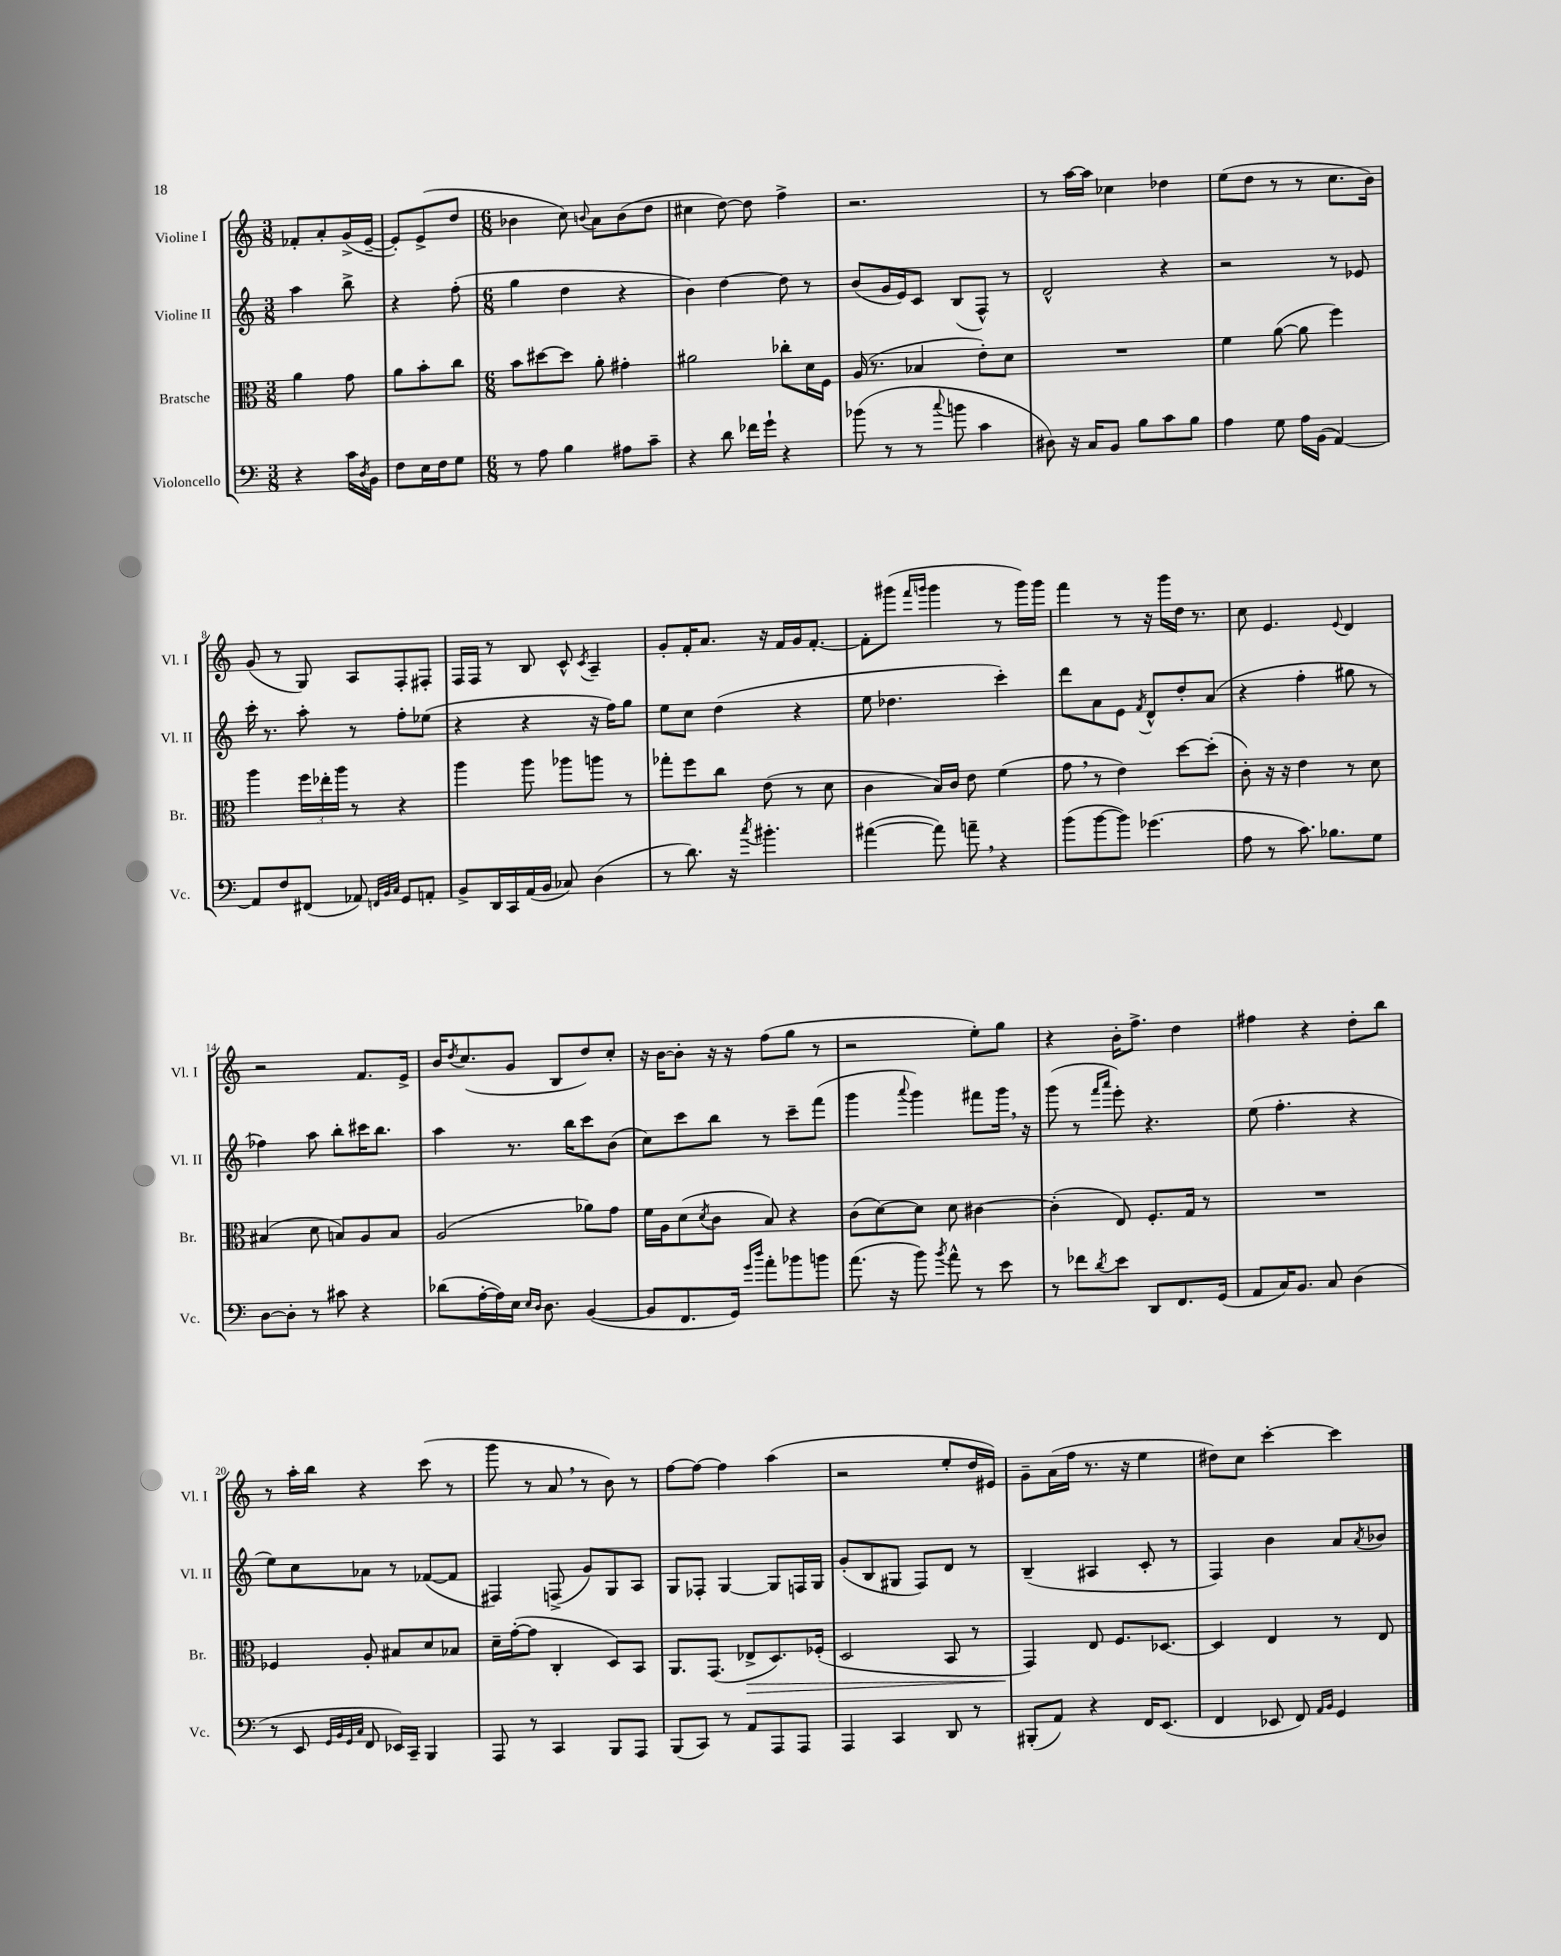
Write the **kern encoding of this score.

**kern	**kern	**dynam	**kern	**kern
*part4	*part3	*part3	*part2	*part1
*staff4	*staff3	*staff3	*staff2	*staff1
*I"Violoncello	*I"Bratsche	*	*I"Violine II	*I"Violine I
*I'Vc.	*I'Br.	*	*I'Vl. II	*I'Vl. I
*clefF4	*clefC3	*	*clefG2	*clefG2
*k[]	*k[]	*	*k[]	*k[]
*M3/8	*M3/8	*	*M3/8	*M3/8
=1	=1	=1	=1	=1
4r	4a\	.	4aa\	8f-X'/L
.	.	.	.	8a'/
16c\LL	8g\	.	8bb^\	(16g^/L
8qD/	.	.	.	.
16BB\JJ	.	.	.	[16e~/JJ
=2	=2	=2	=2	=2
8F\L	8a\L	.	4r	8e'/L])
16E\L	8b'\	.	.	(8e^/
16F\J	.	.	.	.
8G\J	8cc\J	.	(8ff'\	8dd/J
=3	=3	=3	=3	=3
*M6/8	*M6/8	*	*M6/8	*M6/8
8r	8b\L	.	4gg\	4b-X\
8A\	[8dd#X\	.	.	.
4B\	8dd#\J]	.	4dd\	8cc\)
.	.	.	.	8qqbn/
.	8a'\	.	.	8a\L
8A#X\L	4g#X'\	.	4r	(8b\
8c~\J	.	.	.	8dd\J
=4	=4	=4	=4	=4
4r	2a#X\	.	4b\)	4cc#X\
8d\	.	.	[4dd\	[8dd\)
16f-X\LL	.	.	.	8dd\]
16g`\JJ	.	.	.	.
4r	8cc-X'\L	.	8dd\]	4ff^\
.	16d\L	.	8r	.
.	16F\JJ	.	.	.
=5	=5	=5	=5	=5
(8b-X\	(16A/	.	(8b/L	2.r
.	8.r	.	.	.
8r	.	.	16g/L	.
.	.	.	16e/J)	.
8r	4B-X/	.	8c/J	.
8qqcc/	.	.	.	.
8bn\	.	.	(8B/L	.
4c\	8e'\L)	.	8F^^/J)	.
.	8d\J	.	8r	.
=6	=6	=6	=6	=6
8D#X\)	2.r	.	2d^^/	8r
16r	.	.	.	[16aa\LL
16C/KL	.	.	.	16aa\JJ]
8BB/J	.	.	.	4cc-X\
8B\L	.	.	.	.
8c\	.	.	4r	4dd-X\
8B\J	.	.	.	.
=7	=7	=7	=7	=7
4A\	4f\	.	2r	(8ee\L
.	.	.	.	8dd\J
8G\	([8a\	.	.	8r
16A\LL	8a\]	.	.	8r
(16BB\JJ	.	.	.	.
[4AA/)	4ff\)	.	8r	8.cc\L
.	.	.	8e-X/	.
.	.	.	.	16b\Jk)
!!LO:LB:g=z
=8	=8	=8	=8	=8
8AA/L]	4aa\	.	16ccc'\	(8g/
.	.	.	8.r	.
8F/	.	.	.	8r
(8FF#X/J	24ff\LL	.	8aa'\	8G/)
.	24ee-X'\	.	.	.
.	24aa\JJ	.	.	.
8AA-X/)	8r	.	8r	8A/L
32qqFFn/LLL	.	.	.	.
32qqBB/	.	.	.	.
32qqC/JJJ	.	.	.	.
8GG/L	4r	.	8ff'\L	8F'/
8AAn'/J	.	.	(8ee-X\J	8F#X'/J
=9	=9	=9	=9	=9
8BB^/L	4aa\	.	4r	16F/LL
.	.	.	.	16F/JJ
16DD/L	.	.	.	8r
16CC/	.	.	.	.
(16AA/	8aa\	.	4r	8B/
16BB/JJ	.	.	.	.
8C-X/)	8aa-X\L	.	.	8c^^/
.	.	.	.	8qc/
(4D\	8aan\J	.	16r	4A~/
.	.	.	16ff\KL)	.
.	8r	.	8gg\J	.
=10	=10	=10	=10	=10
8r	8gg-X'\L	.	8ee\L	8g'/L
8.d\)	8ff\	.	8cc\J	16f'/K
.	.	.	.	8.a/J
.	8cc\J	.	(4dd\	.
16r	.	.	.	.
8qcc/	.	.	.	.
4.b#X'\	(8e\	.	.	16r
.	.	.	.	16f/LL
.	8r	.	4r	16g/J
.	.	.	.	[8.f'/J
.	8d\	.	.	.
=11	=11	=11	=11	=11
([4a#X\	4c\	.	8ee\	8f'\L]
.	.	.	4.dd-X\	(8ggg#X\J
.	.	.	.	16qqfff/LL
.	.	.	.	16qqgggn/JJ
8a#\])	16B/LL)	.	.	4ggg\
.	16c/JJ	.	.	.
8an~,\	8e\	.	.	.
4r	(4f\	.	4ccc'\)	8r
.	.	.	.	16ggg\LL)
.	.	.	.	16ggg\JJ
=12	=12	=12	=12	=12
(8b\L	8g,\	.	8ddd\L	4fff\
[8b\	8r	.	8a\	.
8b\J])	4e\)	.	8e\J	8r
.	.	.	8qf/	.
(4.g-X\	.	.	8d^^/L	16r
.	.	.	.	16ggg\LL
.	[8dd\L	.	8dd'/	16dd\JJ
.	.	.	.	8.r
.	(8dd'\J]	.	(8a/J	.
=13	=13	=13	=13	=13
8A\	8c'\)	.	4r	8cc\
8r	16r	.	.	4.e/
.	16r	.	.	.
8.c\)	4e\	.	4ff'\	.
8.B-X\L	.	.	.	.
.	.	.	.	8qqe/
.	8r	.	8gg#X\	4d/
8G\J	8d\	.	8r	.
!!LO:LB:g=z
=14	=14	=14	=14	=14
[8D\L	(4B#X/	.	4ff-X\)	2r
8D'\J]	.	.	.	.
8r	8d\	.	8aa\	.
8c#X\	8Bn/L)	.	8bb'\L	.
4r	8A/	.	16ccc#X\K	8.f/L
.	.	.	8.bb\J	.
.	8B/J	.	.	.
.	.	.	.	16e^/Jk
=15	=15	=15	=15	=15
(8d-X\L	(2A/	.	4aa\	16b/KL
.	.	.	.	8qdd/
.	.	.	.	(8.cc/
[16A'\L	.	.	.	.
16A\])	.	.	.	.
16E\JJ	.	.	8.r	8g/J
16qqE/LL	.	.	.	.
16qqD/JJ	.	.	.	.
8.D\	.	.	.	.
.	.	.	.	8B/L
.	.	.	16bb\KL	.
([4BB/	8a-X\L)	.	8ccc\	8dd/)
.	8g\J	.	(8b\J	8cc'/J
=16	=16	=16	=16	=16
8BB/L]	16f\LL	.	8cc\L)	16r
.	16A\J	.	.	[16b\KL
8.FF/	(8d\	.	8ccc\	8b'\J]
.	8qd/	.	.	.
.	8c\J	.	8bb\J	16r
16GG/Jk)	.	.	.	16r
16qqg/LL	.	.	.	.
16qqdd/JJ	.	.	.	.
8a'\L	8B/)	.	8r	(8ff\L
8b-X\	4r	.	8ccc~\L	8gg\J
8bn\J	.	.	(8fff\J	8r
=17	=17	=17	=17	=17
(8.a\	(8c\L	.	4ggg\	2r
.	[8d\)	.	.	.
16r	.	.	.	.
.	.	.	8qqaaa/	.
8b\)	8d\J]	.	4ggg\)	.
8qb/	.	.	.	.
8a^^\	8d\	.	.	.
8r	[4c#X\	.	8fff#X\L	8ee'\L)
8e\	.	.	16ggg,\Jk	8gg\J
.	.	.	16r	.
=18	=18	=18	=18	=18
8r	(4c#'\]	.	(8ggg\	4r
8f-X\L	.	.	8r	.
.	.	.	16qqfff/LL	.
8qd/	.	.	16qqaaa/JJ	.
8e\J	8E/)	.	8eee'\)	16b'\KL
.	.	.	.	8.ff^\J
8DD/L	8.F'/L	.	4.r	.
8.FF/	.	.	.	4dd\
.	16G/Jk	.	.	.
.	8r	.	.	.
(16GG/Jk	.	.	.	.
=19	=19	=19	=19	=19
8AA/L	2.r	.	(8ee\	4ff#X\
16C/K)	.	.	4.ff'\	.
8.BB/J	.	.	.	.
.	.	.	.	4r
8C/	.	.	.	.
(4D\	.	.	4r	8dd'\L
.	.	.	.	8bb\J
!!LO:LB:g=z
=20	=20	=20	=20	=20
8r	4F-X/	.	8ee\L)	8r
8EE/	.	.	8cc\	16aa'\LL
.	.	.	.	16bb\JJ
32qqGG/LLL	.	.	.	.
32qqBB/	.	.	.	.
32qqGG/	.	.	.	.
32qqC/JJJ	.	.	.	.
8FF/	8A'/	.	8a-X\J	4r
16EE-X/LL)	8B#X/L	.	8r	.
16CC~/JJ	.	.	.	.
4BBB/	8d/	.	([8f-X/L	(8ccc\
.	8B-X/J	.	8f-/J]	8r
=21	=21	=21	=21	=21
8AAA/	16d~\LL	.	4F#X/)	8ggg\
.	([16g'\J	.	.	.
8r	8g\J]	.	.	8r
4CC/	4C'/	.	(8Fn^/	8a,/
.	.	.	8g/L)	8r
8BBB/L	8D/L)	.	8G/	8b\)
8AAA/J	8BB/J	.	8A/J	8r
=22	=22	=22	=22	=22
(8BBB/L	8.AA/L	.	8G/L	[8ff\L
8CC/J)	.	.	8F-X'/J	8ff\J_
.	(8.GG/J	.	.	.
8r	.	.	[4G/	4ff\]
!	!	!LO:HP:b	!	!
8AA/L	8E-X^/L	>	.	.
8AAA/	8.D/)	.	8G/L]	(4aa\
8AAA/J	.	.	16Fn/L	.
.	(16F-X'/Jk	.	16G/JJ	.
=23	=23	=23	=23	=23
4AAA/	2D/	.	(8g'/L	2r
.	.	.	8B/	.
4CC/	.	.	8G#X/J	.
.	.	.	8F/L)	.
8DD/	8BB/	.	8d/J	8ee'/L
8r	8r	.	8r	16dd/L
.	.	.	.	16e#X/JJ)
=24	=24	=24	=24	=24
(8BBB#X'/L	4GG/)	.	(4B~/	8g~\L
8AA/J)	.	.	.	(16a\L
.	.	.	.	16ff\JJ
4r	8E/	]	4A#X/	8.r
.	8.F/L	.	.	.
.	.	.	.	16r
16FF/KL	.	.	8c'/	4ee\
(8.EE/J	[8.D-X/J	.	.	.
.	.	.	8r	.
=25	=25	=25	=25	=25
4FF/	4D-/]	.	4F/)	8dd#X\L)
.	.	.	.	8cc\J
8EE-X/	4E/	.	4b\	[4ccc'\
8FF/)	.	.	.	.
16qqAA/LL	.	.	.	.
16qqBB/JJ	.	.	.	.
4GG/	8r	.	8a/L	4ccc\]
.	.	.	8qa/	.
.	8E/	.	8b-X/J	.
==	==	==	==	==
*-	*-	*-	*-	*-
